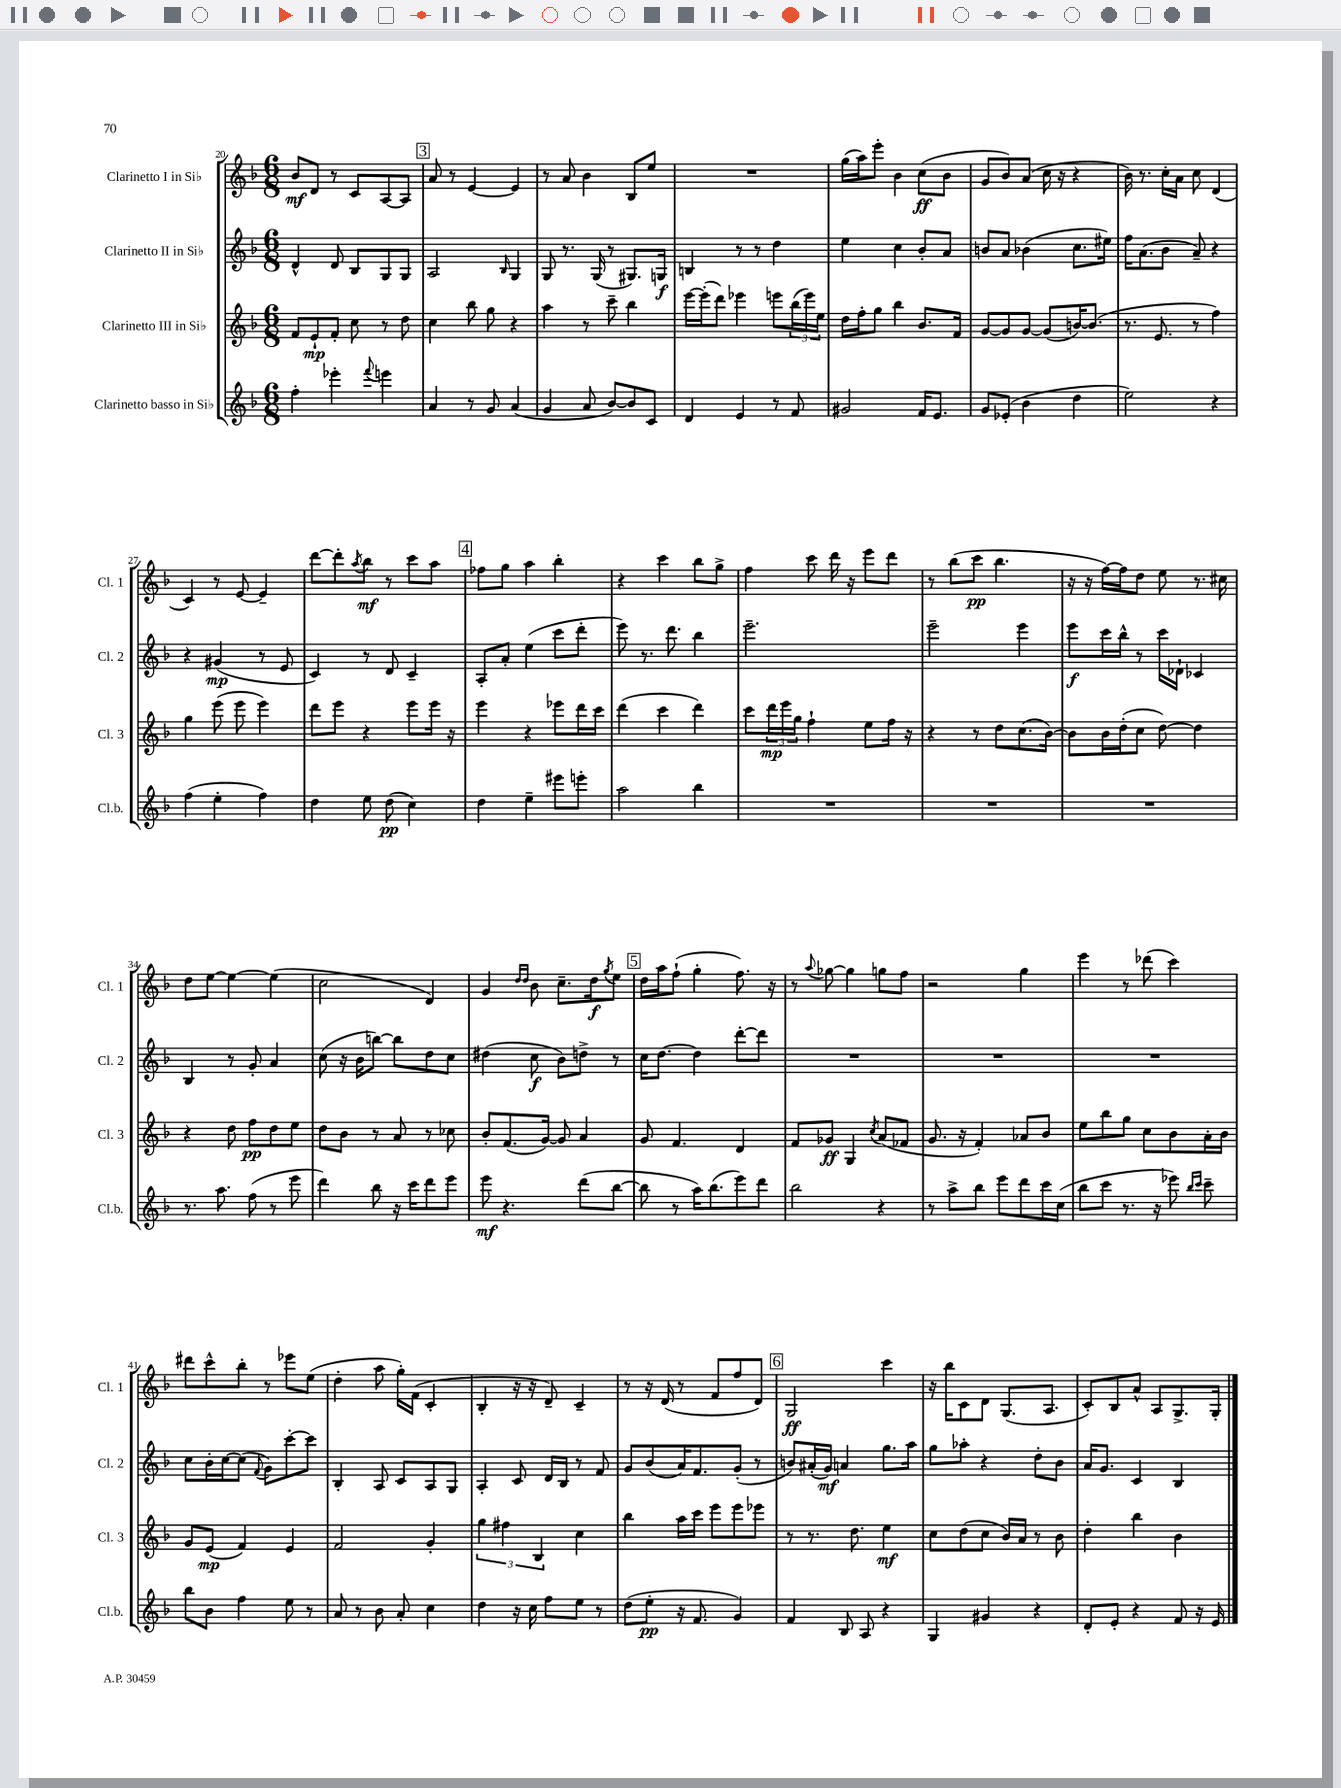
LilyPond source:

<<
\new StaffGroup <<
\new Staff = "s0" \with { instrumentName = "Clarinetto I in Sib" shortInstrumentName = "Cl. 1" } {
    \clef treble \key f \major \numericTimeSignature \time 6/8
    bes'8\mf d'8 r8 c'8 a8~ a8 |
    \mark \markup { \box "3" } a'8 r8 e'4~ e'4 |
    r8 a'8 bes'4 bes8 e''8 |
    R2. |
    g''16( a''16) e'''8-. bes'4 c''8\ff( bes'8 |
    g'8 bes'8) a'8( c''16 r16 r4 |
    bes'16) r8. c''16-. a'16 c''8 d'4( |
    c'4) r8 e'8~ e'4-- |
    d'''8~ d'''8-. \acciaccatura { a''8 } bes''8\mf r8 c'''8 a''8 |
    \mark \markup { \box "4" } fes''8 g''8 a''4 bes''4-. |
    r4 c'''4 bes''8 g''8-> |
    f''4 c'''8 d'''16 r16 e'''8 d'''8 |
    r8 bes''8( c'''8\pp bes''4. |
    r16 r16 f''16~) f''16 d''8 e''8 r8. cis''16 |
    d''8 e''8~ e''4~ e''4( |
    c''2 d'4) |
    g'4 \grace { d''16 d''16 } bes'8 c''8.-- d''16\f \acciaccatura { g''8 } e''8 |
    \mark \markup { \box "5" } d''16 a''16 f''8-!( g''4-. f''8.) r16 |
    r8 \appoggiatura { a''8 } ges''8~ ges''4 g''8 f''8 |
    r2 g''4 |
    e'''4 r8 des'''8( c'''4) |
    dis'''8 c'''8-^ bes''8-. r8 ees'''8 e''8( |
    d''4-. a''8 g''16-.) f'16( c'4-. |
    bes4-. r16 r16 d'8--) c'4-- |
    r8 r16 d'16( r8 f'8 f''8 d'8) |
    \mark \markup { \box "6" } g2\ff c'''4 |
    r16 bes''16 c'8 d'8 g8.( a8. |
    c'8-.) bes8 a'8-^ a8 g8.-> g16-. \bar "|." |
}
\new Staff = "s1" \with { instrumentName = "Clarinetto II in Sib" shortInstrumentName = "Cl. 2" } {
    \clef treble \key f \major \numericTimeSignature \time 6/8
    d'4-^ d'8 bes8 g8 g8 |
    \mark \markup { \box "3" } a2 \grace { bes16 } g4 |
    g8 r8. g16( r8 gis8.) g16\f |
    b4 r8 r8 d''4 |
    e''4 c''4 bes'8-. a'8 |
    b'8 a'8 bes'4( c''8. eis''16) |
    f''16 a'8.( bes'8 a'8--) r4 |
    r4 gis'4\mp( r8 e'8 |
    c'4) r8 d'8 c'4-- |
    \mark \markup { \box "4" } a8-. a'8-. e''4( c'''8 d'''8-. |
    e'''8) r8. d'''8. bes''4 |
    e'''2.-- |
    e'''2-- e'''4 |
    e'''8\f c'''16 bes''16-^ r8 c'''16 des'16-! ces'4 |
    bes4 r8 g'8-. a'4 |
    c''8( r16 bes'16 b''8~) b''8 d''8 c''8 |
    dis''4( c''8\f bes'8) d''8-> r8 |
    \mark \markup { \box "5" } c''16 d''8.~ d''4 d'''8~-. d'''8 |
    R2. |
    R2. |
    R2. |
    c''8 bes'16-. c''16~ c''8( \appoggiatura { f'8 } g'8) c'''8~-. c'''8 |
    bes4-. a8 c'8 a8 g8 |
    a4-. c'8 d'16 bes16 r8 f'8 |
    g'8 bes'8( a'16) f'8. g'8-.( r8 |
    \mark \markup { \box "6" } b'8) ais'16-.( g'16\mf) a'4 g''8. a''16 |
    g''8 aes''8-. r4 d''8-. bes'8 |
    a'16 g'8. c'4 bes4 \bar "|." |
}
\new Staff = "s2" \with { instrumentName = "Clarinetto III in Sib" shortInstrumentName = "Cl. 3" } {
    \clef treble \key f \major \numericTimeSignature \time 6/8
    f'8 e'8-!\mp f'8-. c''8 r8 d''8 |
    \mark \markup { \box "3" } c''4 bes''8 g''8 r4 |
    a''4 r8 c'''8-- bes''4 |
    e'''16~ e'''16-.( d'''8) ees'''4 e'''8 \tuplet 3/2 { bes''16( e'''16) e''16 } |
    d''16 f''16-. g''8 bes''4 bes'8. f'16 |
    g'8~ g'8 g'8~ g'8( b'16~) b'8.( |
    r8. e'8. r8 f''4) |
    g''4 e'''8( e'''8 e'''4) |
    d'''8 e'''8 r4 e'''8 e'''16 r16 |
    \mark \markup { \box "4" } e'''4 r4 ees'''8 d'''16 c'''16 |
    d'''4( c'''4 d'''4) |
    c'''8 \tuplet 3/2 { d'''16\mp e'''16 g''16 } f''4-! e''8 f''16 r16 |
    r4 r8 d''8 c''8.( bes'16~) |
    bes'8 bes'16 d''16-.( c''8 d''8~) d''4 |
    r4 d''8 f''8\pp d''8 e''8 |
    d''8 bes'8 r8 a'8 r8 ces''8 |
    bes'8-. f'8.( g'16~) g'8 a'4 |
    \mark \markup { \box "5" } g'8 f'4. d'4 |
    f'8 ges'8\ff g4 \acciaccatura { c''8 } a'8( fes'8 |
    g'8. r16 f'4-.) aes'8 bes'8 |
    e''8 bes''8 g''8 c''8 bes'8 a'16-. bes'16 |
    g'8 e'8\mp( f'4) e'4 |
    f'2 g'4-. |
    \tuplet 3/2 { g''4 fis''4 bes4 } c''4 |
    bes''4 a''16 c'''16 e'''8 e'''8 ees'''8 |
    \mark \markup { \box "6" } r8 r8. d''8. e''4\mf |
    c''8 d''8( c''8 bes'16) a'16 r8 bes'8 |
    d''4-. bes''4 bes'4 \bar "|." |
}
\new Staff = "s3" \with { instrumentName = "Clarinetto basso in Sib" shortInstrumentName = "Cl.b." } {
    \clef treble \key f \major \numericTimeSignature \time 6/8
    f''4-. ees'''4-. \appoggiatura { f'''8 } e'''4 |
    \mark \markup { \box "3" } a'4 r8 g'8 a'4( |
    g'4 a'8 bes'8~) bes'8 c'8 |
    d'4 e'4 r8 f'8 |
    gis'2 f'16 e'8. |
    g'8 ees'8-.( bes'4 d''4 |
    e''2) r4 |
    f''4( e''4-. f''4) |
    d''4 e''8 d''8\pp( c''4) |
    \mark \markup { \box "4" } d''4 e''4-- eis'''8 e'''8-. |
    a''2 bes''4 |
    R2. |
    R2. |
    R2. |
    r8. a''8. f''8( r8 e'''8 |
    d'''4) bes''8 r16 c'''16 d'''8 e'''8 |
    e'''8\mf r4. d'''8( bes''8~ |
    \mark \markup { \box "5" } bes''8 r8 a''16) bes''8.( e'''8) d'''8 |
    bes''2 r4 |
    r8 a''8-> bes''8 e'''8 d'''8 c'''16 c''16( |
    bes''8 c'''8 r8. r16 ees'''8) \grace { bes''16 c'''16 } c'''8-- |
    bes''8 bes'8 f''4 e''8 r8 |
    a'8 r8 bes'8 a'8-. c''4 |
    d''4 r16 c''16 f''8 e''8 r8 |
    d''8( e''8-.\pp r16 f'8. g'4) |
    \mark \markup { \box "6" } f'4 bes8 a8 r4 |
    g4 gis'4 r4 |
    d'8-. e'8-. r4 f'8 r16 e'16 \bar "|." |
}
>>
>>
\layout { \context { \Score currentBarNumber = #20 } }
